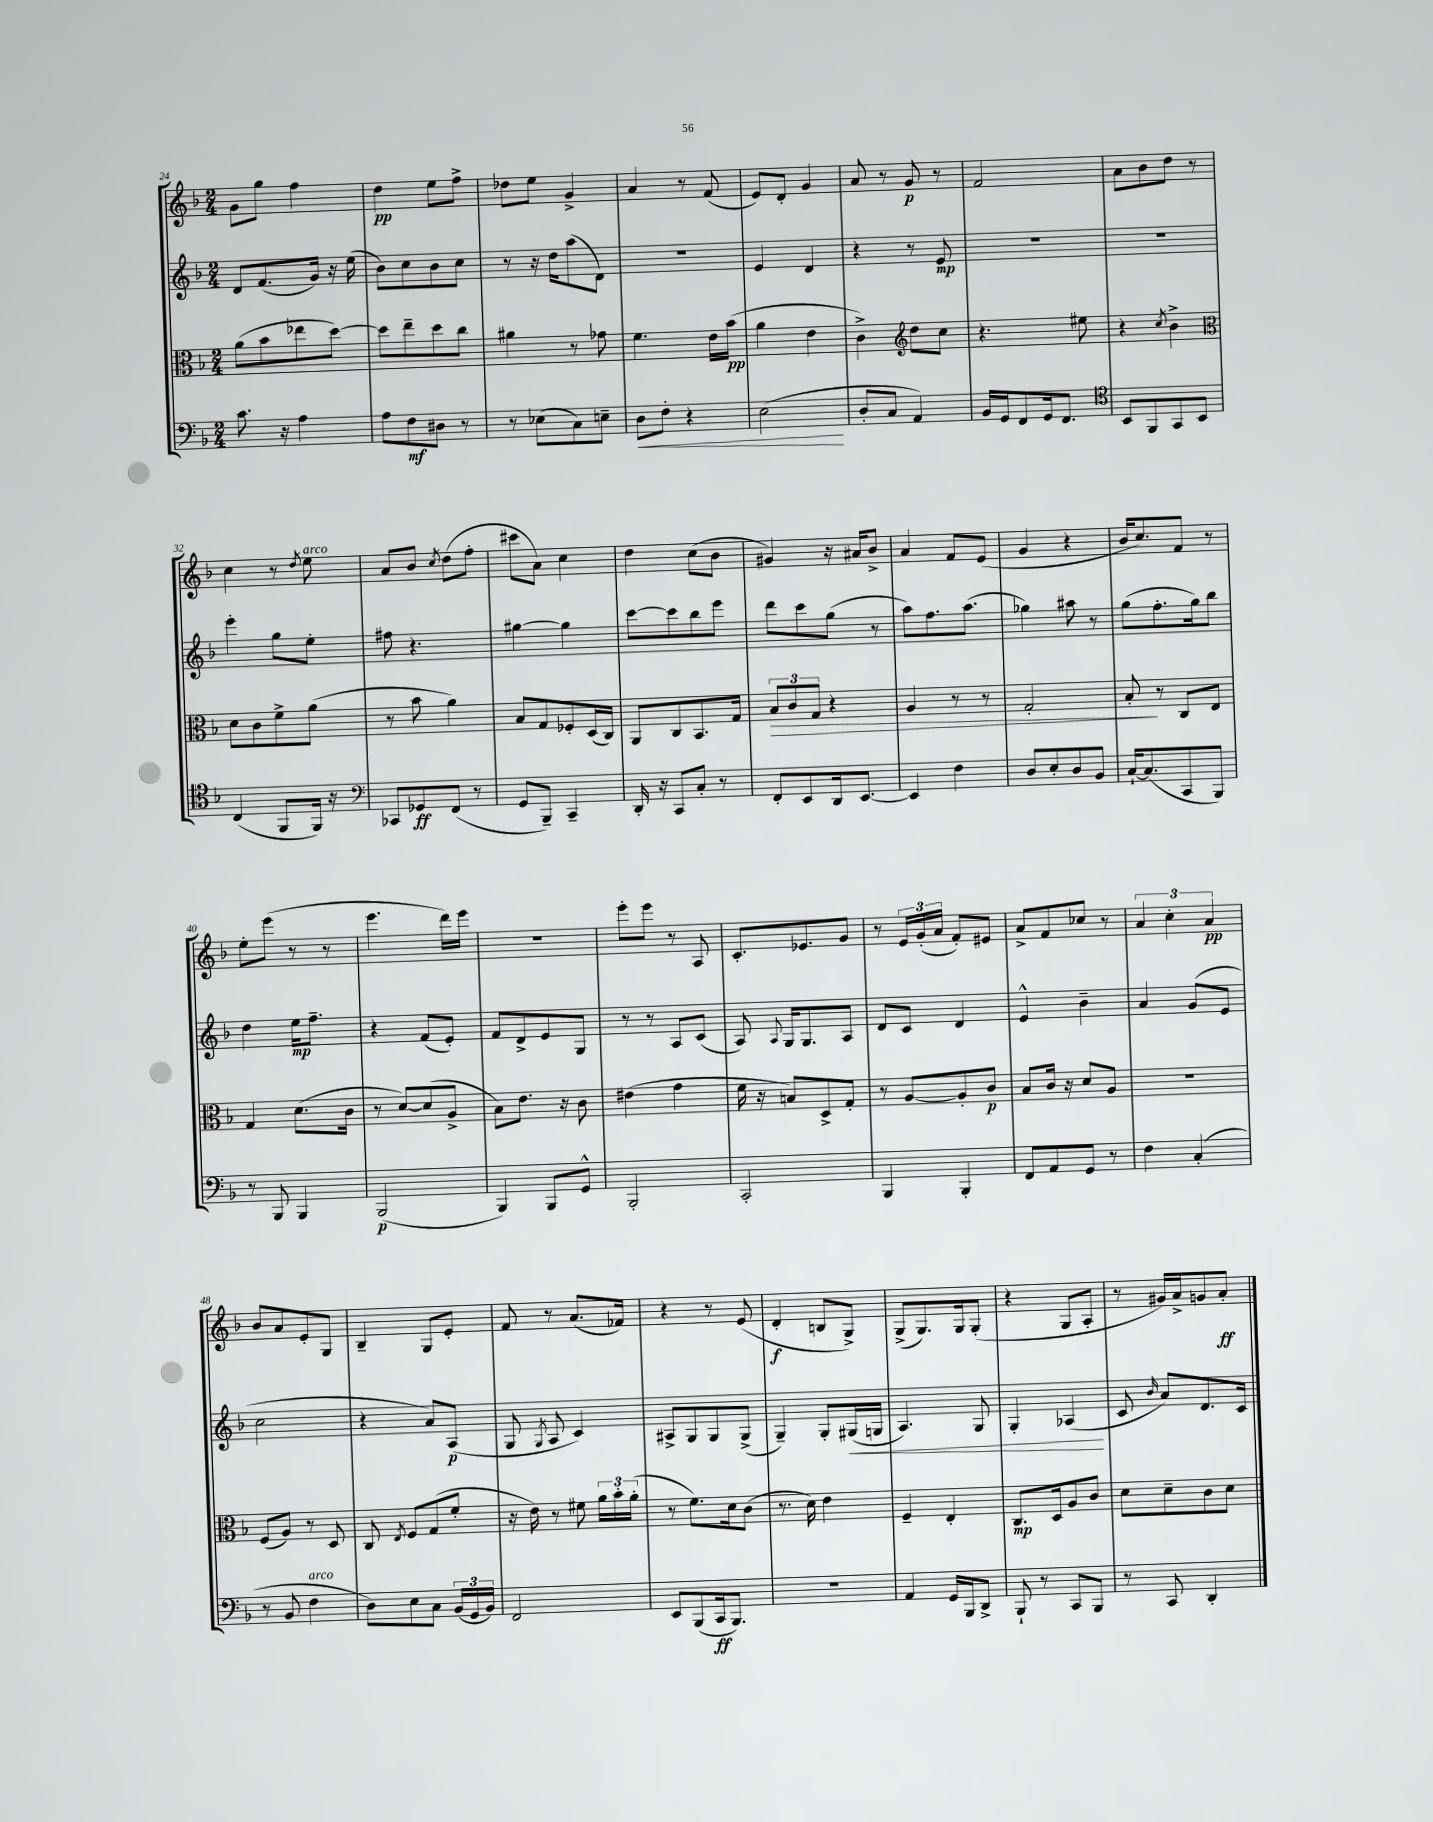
<<
\new StaffGroup <<
\new Staff = "s0" {
    \clef treble \key f \major \numericTimeSignature \time 2/4
    \autoBeamOff g'8[ g''8] f''4 |
    d''4\pp e''8[ f''8]-> |
    des''8[ e''8] g'4-> |
    a'4 r8 f'8( |
    e'8[) d'8]-. g'4 |
    a'8 r8 g'8\p r8 |
    f'2 |
    a'8[ bes'8 d''8] r8 |
    c''4 r8 \acciaccatura { d''8 } e''8^\markup { \italic "arco" } |
    a'8[ bes'8] \acciaccatura { c''8 } d''8[( f''8]-. |
    cis'''8[ a'8]) c''4 |
    d''4 c''8[( bes'8] |
    gis'4) r16 ais'16[ bes'8]-> |
    a'4 f'8[ e'8]( |
    g'4 r4 |
    bes'16[ c''8.) f'8] r8 |
    e''8[-. e'''8]( r8 r8 |
    e'''4. d'''16[) e'''16] |
    r2 |
    e'''8[-. e'''8] r8 a8 |
    c'8.[-. ees'8. g'8] |
    r8 \tuplet 3/2 { e'16[ g'16-.( a'16] } f'8[-.) eis'8] |
    a'8[-> f'8 ces''8] r8 |
    \tuplet 3/2 { a'4 c''4-. a'4\pp } |
    bes'8[ a'8 e'8-. g8] |
    bes4-- g8[ e'8]-. |
    f'8 r8 a'8.[( fes'16]) |
    r4 r8 e'8( |
    d'4-.\f b8[ g8]->) |
    g8[->( g8.) g16 g8]-.( |
    r4 g8[ a8]-. |
    r8 gis'16[) a'16-> g'8 a'8]-.\ff \bar "|." |
}
\new Staff = "s1" {
    \clef treble \key f \major \numericTimeSignature \time 2/4
    \autoBeamOff d'8[ f'8.( g'16]) r16 e''16( |
    bes'8[) c''8 bes'8 c''8] |
    r8 r16 d''16[ a''8( d'8]) |
    r2 |
    e'4 d'4 |
    r4 r8 e'8\mp |
    R2 |
    R2 |
    e'''4-. g''8[ e''8]-. |
    fis''8 r4. |
    gis''4~ gis''4 |
    c'''8[~ c'''8 bes''8 e'''8] |
    d'''8[ c'''8 g''8]( r8 |
    a''8[) f''8. a''8.]( |
    ges''4) ais''8 r8 |
    g''8[( f''8.-. g''16) bes''8] |
    d''4 e''16[\mp f''8.]-- |
    r4 f'8[( e'8]-.) |
    f'8[ d'8-> e'8 g8] |
    r8 r8 a8[ c'8]( |
    a8) \appoggiatura { a8 } g16[ g8. a8] |
    d'8[ c'8] d'4 |
    e'4-^ bes'4-- |
    a'4 g'8[( e'8] |
    c''2 |
    r4 a'8[) a8]\p( |
    g8 \acciaccatura { g8 } a8 c'4) |
    ais8[-> g8 g8 g8]->( |
    g4--) g8[-. gis16\<( g16] |
    a4.) g8 |
    g4-. aes4\!( |
    c'8 \grace { bes'16 } a'8[) d'8. c'16] \bar "|." |
}
\new Staff = "s2" {
    \clef alto \key f \major \numericTimeSignature \time 2/4
    \autoBeamOff a'8[( bes'8 ees''8 d''8]~) |
    d''8[ e''8-- d''8 c''8] |
    ais'4 r8 ges'8 |
    f'4. e'16[ bes'16]\pp( |
    a'4 e'4 |
    c'4->) \clef treble d''8[ c''8] |
    r4. eis''8 |
    r4 \acciaccatura { c''8 } bes'4-> |
    \clef alto d'8[ c'8 f'8-> a'8]( |
    r8 bes'8 a'4) |
    bes8[ g8 fes8-. d16( c16]) |
    a,8[ c8 bes,8. g16] |
    \tuplet 3/2 { bes8[\> c'8 g8] } r4 |
    a4 r8 r8 |
    g2-. |
    bes8-.\! r8 c8[ e8] |
    g4 d'8.[( c'16] |
    r8 d'8[~) d'8( a8]-> |
    bes8[) e'8.] r16 c'8 |
    eis'4( g'4 |
    f'16 r16 b8[) d8-> g8]-. |
    r8 a8[~ a8-. c'8]\p |
    bes8[ c'16] r16 d'8[ a8] |
    r2 |
    f8[( a8]) r8 d8 |
    c8 \acciaccatura { e8 } f8[ g8( f'8]-. |
    r16 e'16) r8 fis'8 \tuplet 3/2 { a'16[ bes'16-. a'16]-.( } |
    r8 f'8.[) d'16 c'8]( |
    r8. d'16) e'4 |
    f4-- e4-. |
    c8.[\mp d16 a8 c'8] |
    d'8[ d'8-- c'8 d'8] \bar "|." |
}
\new Staff = "s3" {
    \clef bass \key f \major \numericTimeSignature \time 2/4
    \autoBeamOff c'8. r16 a4 |
    a8[ f8\mf dis8] r8 |
    r8 ees8[( c8) e8]-- |
    d8[\< f8]-. r4 |
    e2\!( |
    d8[-. c8] a,4) |
    bes,16[ g,16 f,8 g,16 f,8.] |
    \clef tenor bes,8[ f,8 g,8 bes,8] |
    c4( f,8[ f,16]) r16 |
    \clef bass ces,8[ ges,8\ff f,8]( r8 |
    g,8[ bes,,8]--) c,4-- |
    d,16-. r16 c,8[ c8]-. r8 |
    f,8[-. e,8 d,16 e,8.]~ |
    e,4 f4 |
    d8[ e8-. d8 bes,8] |
    c16[~-! c8.( c,8 bes,,8]) |
    r8 bes,,8 bes,,4 |
    bes,,2\p( |
    bes,,4) bes,,8[ g,8]-^ |
    bes,,2-. |
    c,2-. |
    bes,,4 bes,,4-. |
    f,8[ a,8 g,8] r8 |
    f4 c4-.( |
    r8 bes,8 f4^\markup { \italic "arco" } |
    d8[) e8 c8] \tuplet 3/2 { bes,16[( g,16 bes,16]) } |
    f,2 |
    e,8[ bes,,8( c,16\ff bes,,8.]) |
    r2 |
    a,4 g,16[ bes,,16 d,8]-> |
    bes,,8-! r8 c,8[ bes,,8] |
    r8 c,8 d,4-. \bar "|." |
}
>>
>>
\layout { \context { \Score currentBarNumber = #24 } }
